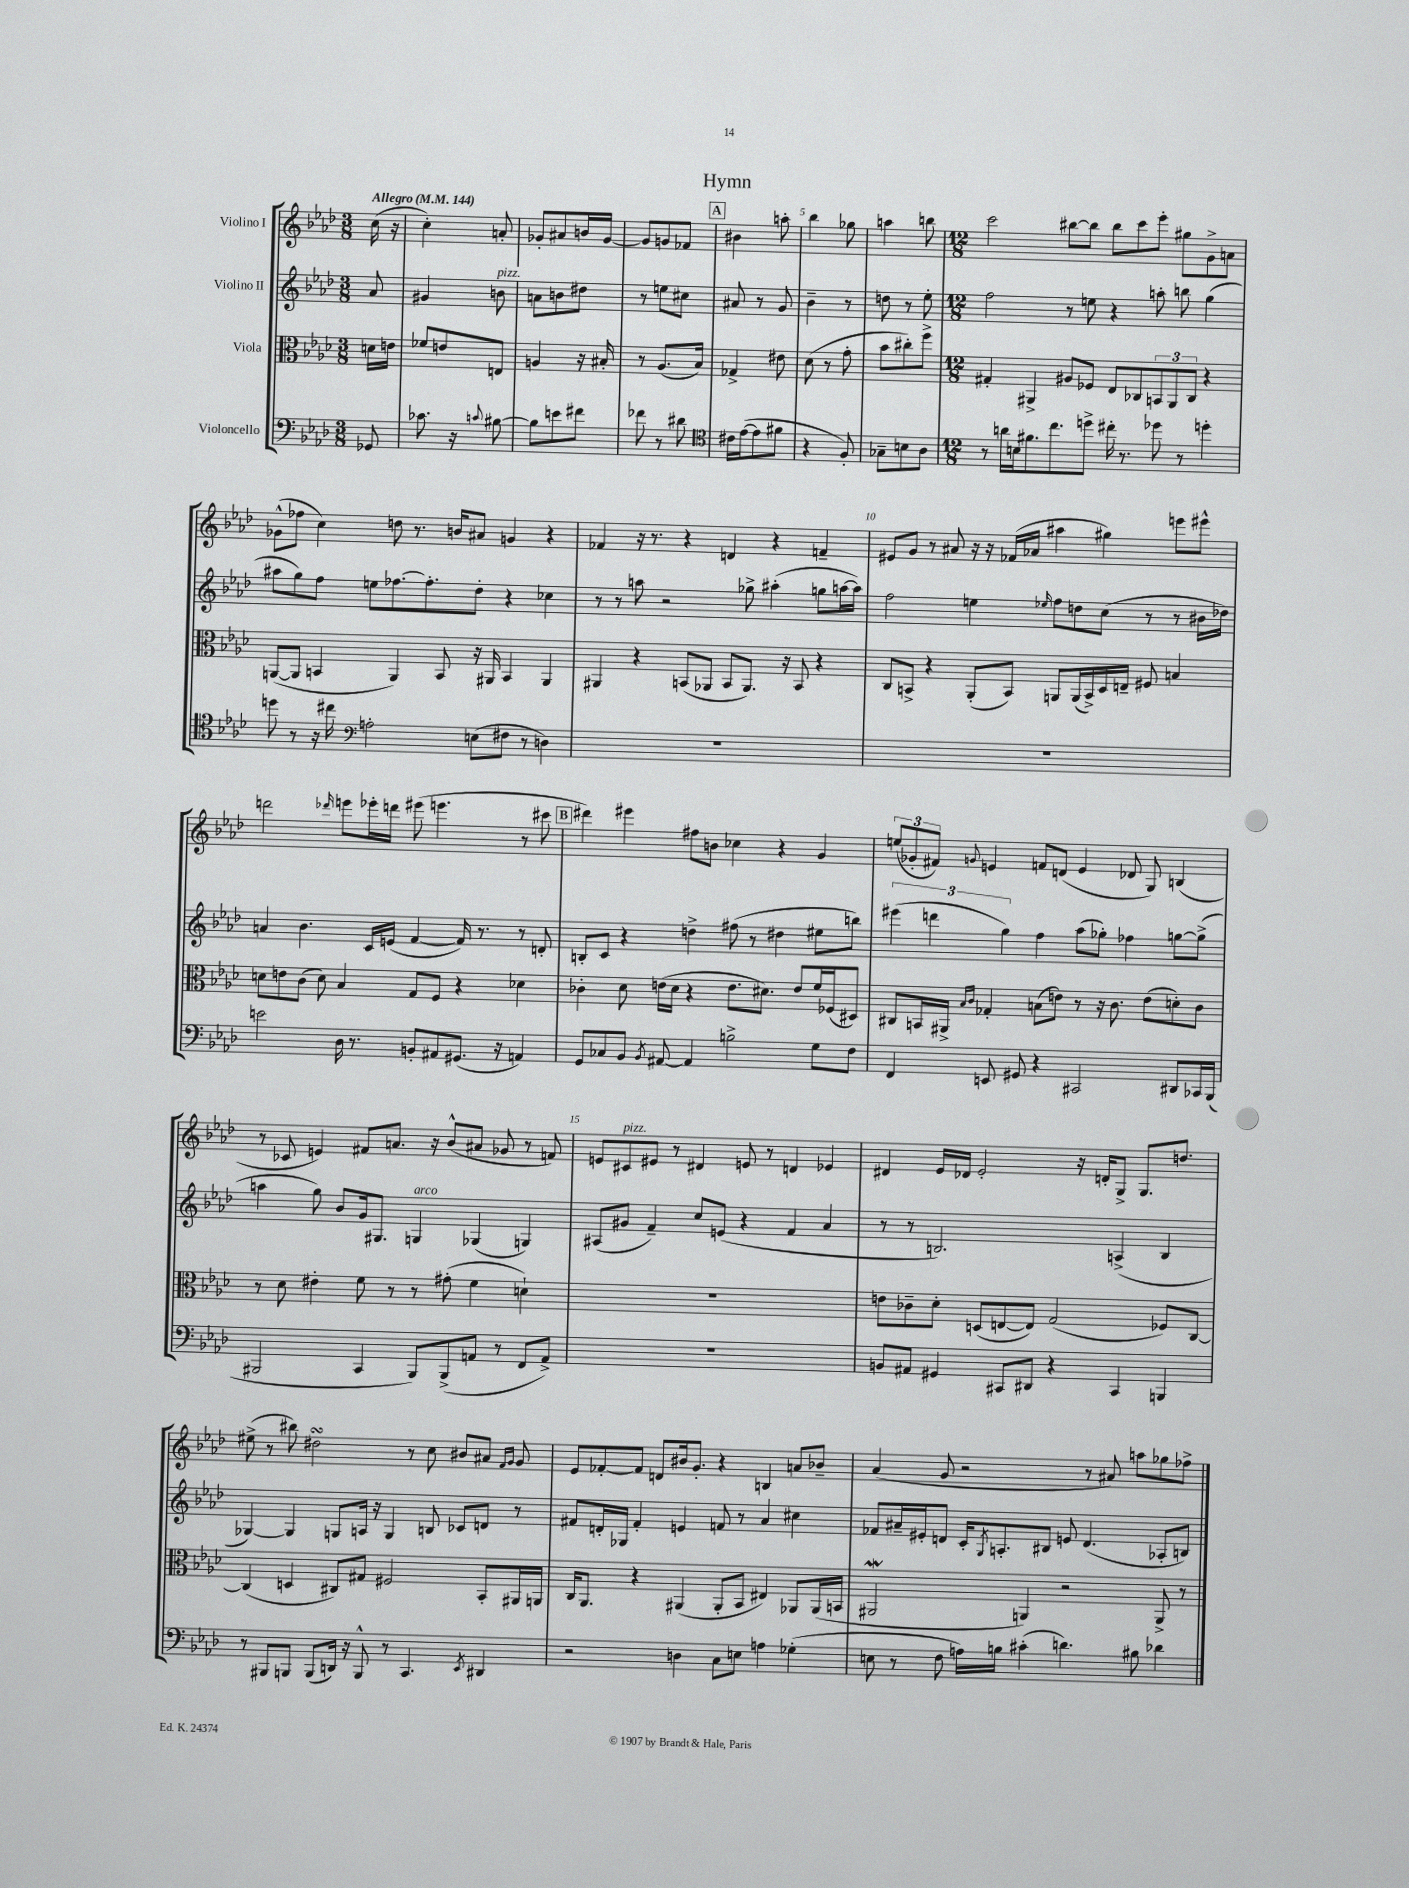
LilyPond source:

\header { title = "Hymn" }
<<
\new StaffGroup <<
\new Staff = "s0" \with { instrumentName = "Violino I" } {
    \clef treble \key aes \major \numericTimeSignature \time 3/8 \partial 8 \tempo "Allegro" 4 = 144
    c''16( r16 |
    c''4-.) a'8-. |
    ges'8-. ais'8 b'16 ges'16~ |
    ges'8 g'8 fes'8 |
    \mark \markup { \box "A" } bis'4 a''8-. |
    bes''4 ges''8 |
    a''4 b''8 |
    \numericTimeSignature \time 12/8 c'''2 bis''8~ bis''8 bis''8 c'''8 ees'''8-. gis''8 g'8-> a'8 |
    ges'8-^( fes''8 c''4) d''8 r8. b'16 ais'8 g'4 r4 |
    fes'4 r16 r8. r4 d'4 r4 f'4-- |
    eis'8 g'8 r8 ais'8 r16 r16 fes'16( aes'16 ais''4 gis''4) e'''8 eis'''8-^ |
    d'''2 \grace { des'''16 } e'''8 ees'''16-. d'''16 eis'''8( e'''4. r8 cis'''8 |
    \mark \markup { \box "B" } dis'''4) eis'''4 fis''8 b'8 ces''4 r4 g'4 |
    \tuplet 3/2 { e''8( ges'8-. fis'8) } \appoggiatura { g'8 } e'4 f'8 d'8( e'4 des'8 g8) b4( |
    r8 ces'8 e'4) fis'8 a'8. r16 bes'8-^( ais'8 ges'8 r8 f'8) |
    e'8 cis'8^\markup { \italic "pizz." } eis'8 r8 dis'4 e'8 r8 d'4 ees'4 |
    dis'4 ees'16 des'16 ees'2-. r16 d'16-. g8-> g8. d''8. |
    eis''8->( r8 bis''8) dis''2\turn r8 c''8 bis'8 ais'8 \grace { f'16 g'16 } g'8 |
    ees'8 fes'8~-. fes'8 d'8 bis'16 g'8.-. r4 b4 a'8 bes'8-- |
    aes'4( g'8 r2 r8 ais'8) a''8 ges''8 fes''8-> \bar "|." |
}
\new Staff = "s1" \with { instrumentName = "Violino II" } {
    \clef treble \key aes \major \numericTimeSignature \time 3/8 \partial 8
    aes'8 |
    gis'4 b'8^\markup { \italic "pizz." } |
    a'8 b'8 dis''8 |
    r8 e''8 cis''8 |
    \mark \markup { \box "A" } ais'8 r8 g'8 |
    bes'4-- r8 |
    d''8 r8 ees''8-. |
    \numericTimeSignature \time 12/8 f''2 r8 e''8 r4 a''8-. b''8 g''4( |
    ais''8 g''8) f''8 e''8 fes''8.~ fes''8.-. des''8-. r4 ces''4 |
    r8 r8 a''8 r2 ges''8-> ais''4-.( g''8 a''16~ a''16) |
    f''2 e''4 \grace { ees''16 } f''8 d''8 c''8( r8 r8 bis'16 des''16) |
    a'4 bes'4. c'16 e'16( f'4~ f'16) r8. r8 d'8-. |
    \mark \markup { \box "B" } b8-. c'8 r4 d''4-> fis''8( r8 dis''4 eis''8 b''8) |
    \tuplet 3/2 { eis'''4( d'''4 g''4) } f''4 aes''8( ges''8-.) fes''4 g''8~ g''8->( |
    a''4 g''8) bes'8 g'16 gis8. g4^\markup { \italic "arco" } ges4( g4) |
    ais8( gis'8 f'4--) c''8 e'8( r4 f'4 aes'4 |
    r8 r8 b2.) a4->( b4 |
    ges4~) ges4 g8 a16 r16 g4 b8 ces'8 d'8 r8 |
    fis'8 d'16-. ges16 fis'4-. e'4 f'8 r8 aes'4 cis''4 |
    fes'8 ais'16-- eis'16-. d'8 c'16-. \acciaccatura { g8 } a8.-. bis8 e'8 d'4.( aes8-. b8) \bar "|." |
}
\new Staff = "s2" \with { instrumentName = "Viola" } {
    \clef alto \key aes \major \numericTimeSignature \time 3/8 \partial 8
    d'16 e'16 |
    fes'8 e'8 e8 |
    a4 r16 bis16-. |
    r8 aes8.( bes16) |
    \mark \markup { \box "A" } ges4-> eis'8 |
    des'8( r8 g'8-. |
    bes'8 cis''8-.) f''8-> |
    \numericTimeSignature \time 12/8 gis4-. ais,4-> ais8 fes8 ees8 ces8 \tuplet 3/2 { b,8 ais,8 ces8 } r4 |
    a,8~( a,8 b,4 a,4) b,8 r16 ais,16 b,4 ais,4 |
    ais,4 r4 b,8( aes,8 b,8 aes,8.) r16 b,8 r4 |
    c8 b,8-> r4 aes,8-.( b,8) a,8 a,16( b,16->) des16 e16-- fis8 b4 |
    d'8 e'8 c'8( d'8) bes4 g8 f8 r4 des'4 |
    \mark \markup { \box "B" } ces'4-. des'8 e'16( des'16 r4 e'8. dis'8.) e'8 f'16 fes16( dis8) |
    cis8 b,16 ais,16-> \grace { bes16 c'16 } ges4-. b8( e'8) r8 r16 c'8. e'8( d'8-.) c'8 |
    r8 des'8 eis'4-. f'8 r8 r8 gis'8-.( f'4 d'4-!) |
    R1. |
    e'8 ces'8-- des'8-. d8( e8~ e8) g2( fes8) c8~ |
    c4( d4 cis8) gis8 fis2 bes,8-. ais,16 a,16 |
    c16 aes,8. r4 ais,4( ais,8-. bes,8 eis4) aes,8 aes,16( b,16 |
    ais,2\mordent a,4) r2 a,8-> r8 \bar "|." |
}
\new Staff = "s3" \with { instrumentName = "Violoncello" } {
    \clef bass \key aes \major \numericTimeSignature \time 3/8 \partial 8
    ges,8 |
    ces'8. r16 \appoggiatura { c'8 } bis8~ |
    bis8 e'8 fis'8 |
    fes'8 r8 dis'8 |
    \mark \markup { \box "A" } \clef tenor cis'16 ees'16~( ees'8 fis'8 |
    r4 f8-.) |
    ges8-- b8 aes8 |
    \numericTimeSignature \time 12/8 r8 a'16 b16 fis'8. c''8. d''8-> cis''16-. r8. des''8 r8 d''4-. |
    d''8 r8 r16 cis''16 \clef bass a2-. e8( fis8 r8 d4) |
    R1. |
    R1. |
    e'2 des16 r8. b,8-. ais,8 gis,8.( r16 a,4) |
    \mark \markup { \box "B" } g,8 ces8 bes,8 \acciaccatura { bes,8 } ais,8~ ais,4 b2-> g8 f8 |
    f,4 e,8 gis,8 r4 cis,2 dis,8 ces,16 bes,,16( |
    bis,,2 c,4 bis,,8) bis,,8->( a,8 r8 f,8 a,8->) |
    R1. |
    b,8 ais,8 gis,4 cis,8 dis,8 r4 cis,4 b,,4 |
    r8 bis,,8 b,,8 b,,8( d,16) r16 b,,8-^ r8 c,4. \acciaccatura { ees,8 } dis,4 |
    r2 d4 c8 e8 a4 ges4-.( |
    e8 r8 f8 a16) b16 cis'4-.( d'4.) bis8 des'4 \bar "|." |
}
>>
>>
\layout { \context { \Score \override BarNumber.break-visibility = ##(#f #t #t) barNumberVisibility = #(every-nth-bar-number-visible 5) } }
